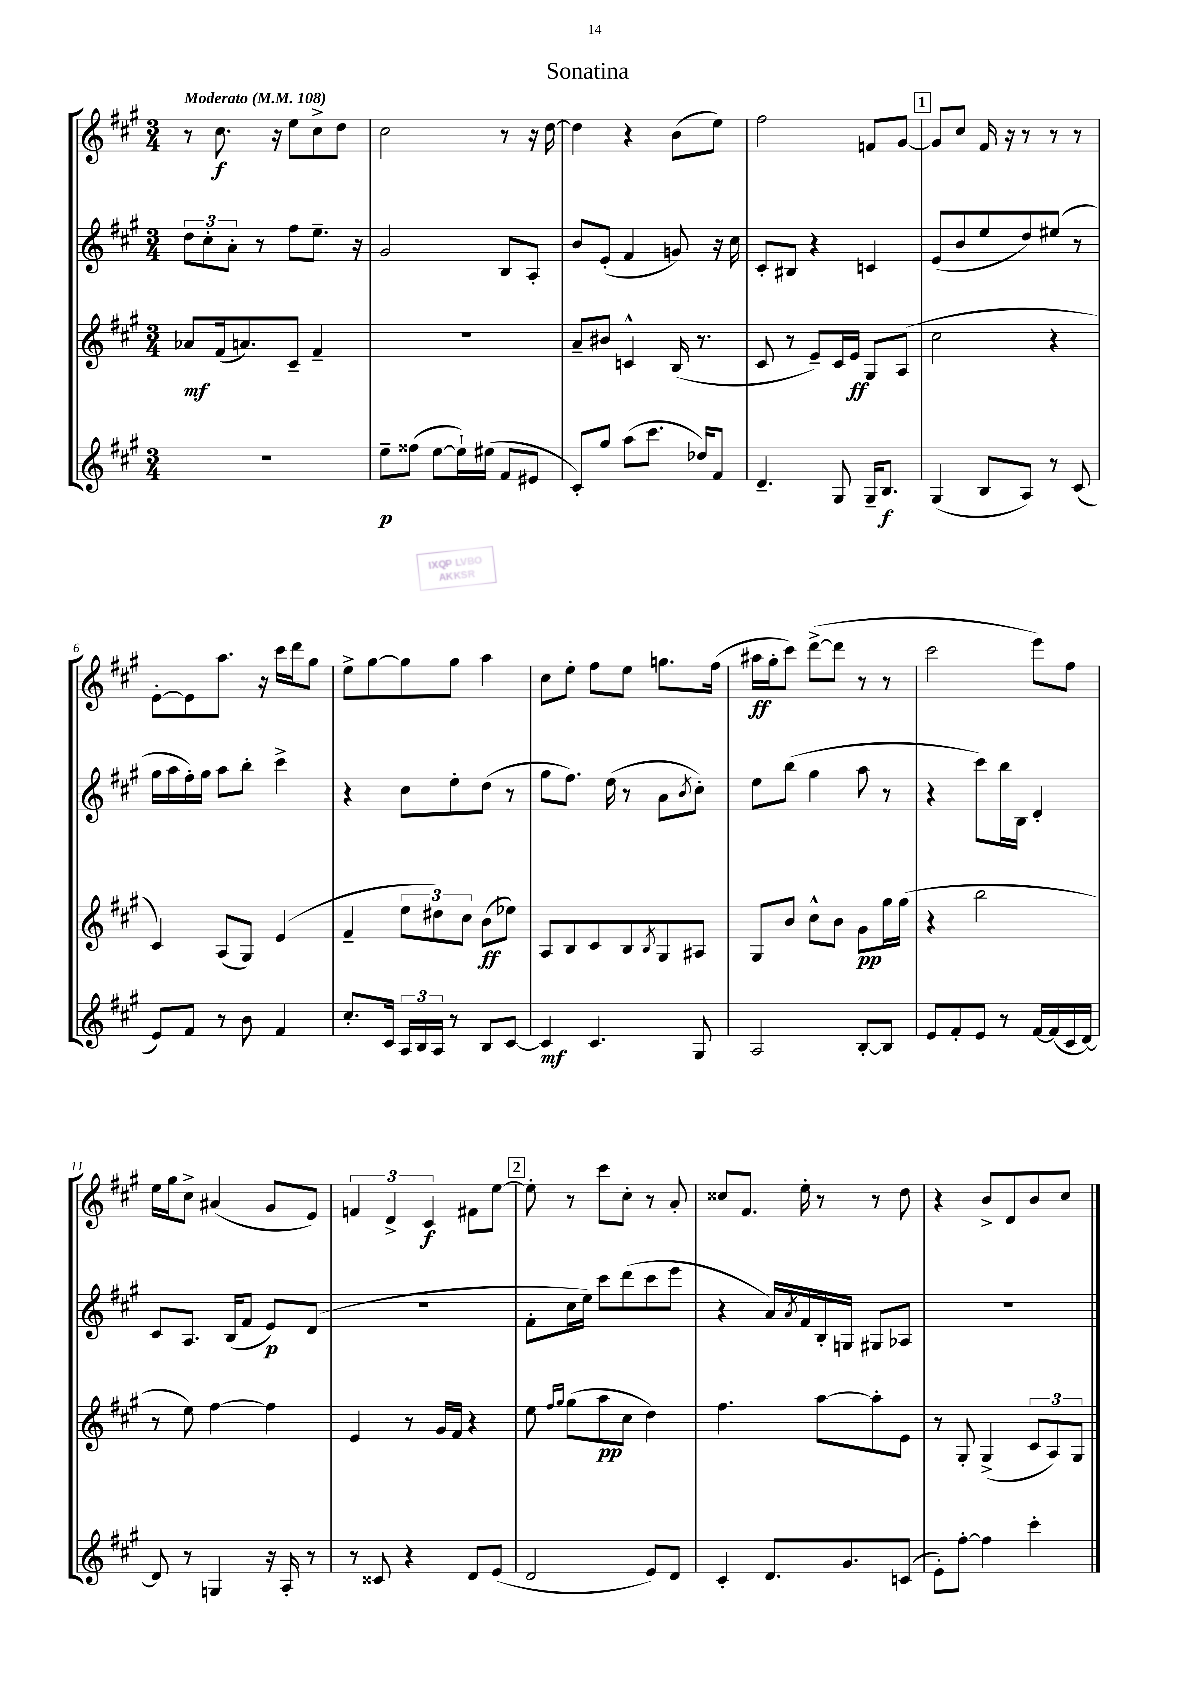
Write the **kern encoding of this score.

**kern	**kern	**kern	**kern
*staff4	*staff3	*staff2	*staff1
*clefG2	*clefG2	*clefG2	*clefG2
*k[f#c#g#]	*k[f#c#g#]	*k[f#c#g#]	*k[f#c#g#]
*M3/4	*M3/4	*M3/4	*M3/4
*MM108	*MM108	*MM108	*MM108
2.r	8a-	12dd	8r
.	.	12cc#'	.
.	(16f#	.	8.cc#
.	.	12a'	.
.	8.a)	.	.
.	.	8r	.
.	.	.	16r
.	8c#~	8ff#	8ee
.	4f#~	8.ee~	8cc#^
.	.	.	8dd
.	.	16r	.
=	=	=	=
8ee~	2.r	2g#	2cc#
(8ff##	.	.	.
[8ee	.	.	.
16ee`])	.	.	.
(16ee#	.	.	.
8f#	.	8B	8r
8e#	.	8A'	16r
.	.	.	[16dd
=	=	=	=
8c#')	8a~	8b	4dd]
8gg#	8b#	(8e'	.
(8aa	4c^^	4f#	4r
8.ccc#	.	.	.
.	(16B	8g)	(8b
16dd-)	8.r	.	.
8f#	.	16r	8ee)
.	.	16cc#	.
=	=	=	=
4.d~	8c#	8c#'	2ff#
.	8r	8B#	.
.	8e~)	4r	.
8G#	16c#	.	.
.	16e	.	.
16G#~	8G#	4c	8f
8.B	.	.	.
.	(8A	.	[8g#
=	=	=	=
(4G#	2cc#	(8e	8g#]
.	.	8b	8cc#
8B	.	8ee	16f#
.	.	.	16r
8A)	.	8dd)	8r
8r	4r	(8ee#	8r
(8c#	.	8r	8r
=	=	=	=
8e)	4c#)	16gg#	[8e'
.	.	16aa	.
8f#	.	16ff#')	8e]
.	.	16gg#	.
8r	(8A	8aa	8.aa
8b	8G#)	8bb'	.
.	.	.	16r
4f#	(4e	4ccc#^	16ccc#
.	.	.	16ddd
.	.	.	8gg#
=	=	=	=
8.cc#'	4f#~	4r	8ee^
.	.	.	[8gg#
16c#	.	.	.
24A	12ee	8cc#	8gg#]
24B	.	.	.
24A	12dd#)	.	.
8r	.	8ee'	8gg#
.	12cc#	.	.
8B	(8b	(8dd	4aa
[8c#	8ee-)	8r	.
=	=	=	=
4c#]	8A	8gg#	8cc#
.	8B	8.ff#)	8ee'
4.c#	8c#	.	8ff#
.	.	(16ee	.
.	8B	8r	8ee
.	8qB	.	.
.	8G#	8a	8.gg
.	.	8qb	.
8G#	8A#	8cc#')	.
.	.	.	(16ff#
=	=	=	=
2A	8G#	8ee	16aa#
.	.	.	16gg#'
.	8b	(8bb	8ccc#)
.	8cc#^^	4gg#	([8ddd^
.	8b	.	8ddd]
[8B'	8g#	8aa	8r
8B]	16gg#	8r	8r
.	(16gg#	.	.
=	=	=	=
8e	4r	4r	2ccc#
8f#'	.	.	.
8e	2bb	8ccc#)	.
8r	.	16bb	.
.	.	16B	.
[16f#	.	4d'	8eee)
(16f#]	.	.	.
16c#	.	.	8ff#
[16d)	.	.	.
=	=	=	=
8d]	8r	8c#	16ee
.	.	.	16gg#
8r	8ee)	8.A	8cc#^
4G	[4ff#	.	(4a#
.	.	(16B	.
.	.	8f#	.
16r	4ff#]	8e)	8g#
16A'	.	.	.
8r	.	(8d	8e)
=	=	=	=
8r	4e	2.r	6f
8c##	.	.	.
.	.	.	6d^
4r	8r	.	.
.	.	.	6c#
.	16g#	.	.
.	16f#	.	.
8d	4r	.	8f#
(8e	.	.	[8ee
=	=	=	=
2d	8ee	8f#'	8ee']
.	16qqff#	.	.
.	16qqgg#	.	.
.	(8gg#	16cc#	8r
.	.	16ee)	.
.	8aa	8ccc#	8ccc#
.	8cc#	(8ddd	8cc#'
8e)	4dd)	8ccc#	8r
8d	.	8eee	8a'
=	=	=	=
4c#'	4.ff#	4r	8cc##
.	.	.	8.f#
8.d	.	16a)	.
.	.	8qa	.
.	.	16f#	16ee'
.	[8aa	16B'	8r
8.g#	.	16G	.
.	8aa']	8G#	8r
(8c	8e	8A-	8dd
=	=	=	=
8e')	8r	2.r	4r
[8ff#'	8G#'	.	.
4ff#]	(4G#^	.	8b^
.	.	.	8d
4ccc#'	12c#	.	8b
.	12A)	.	.
.	.	.	8cc#
.	12G#	.	.
==	==	==	==
*-	*-	*-	*-
